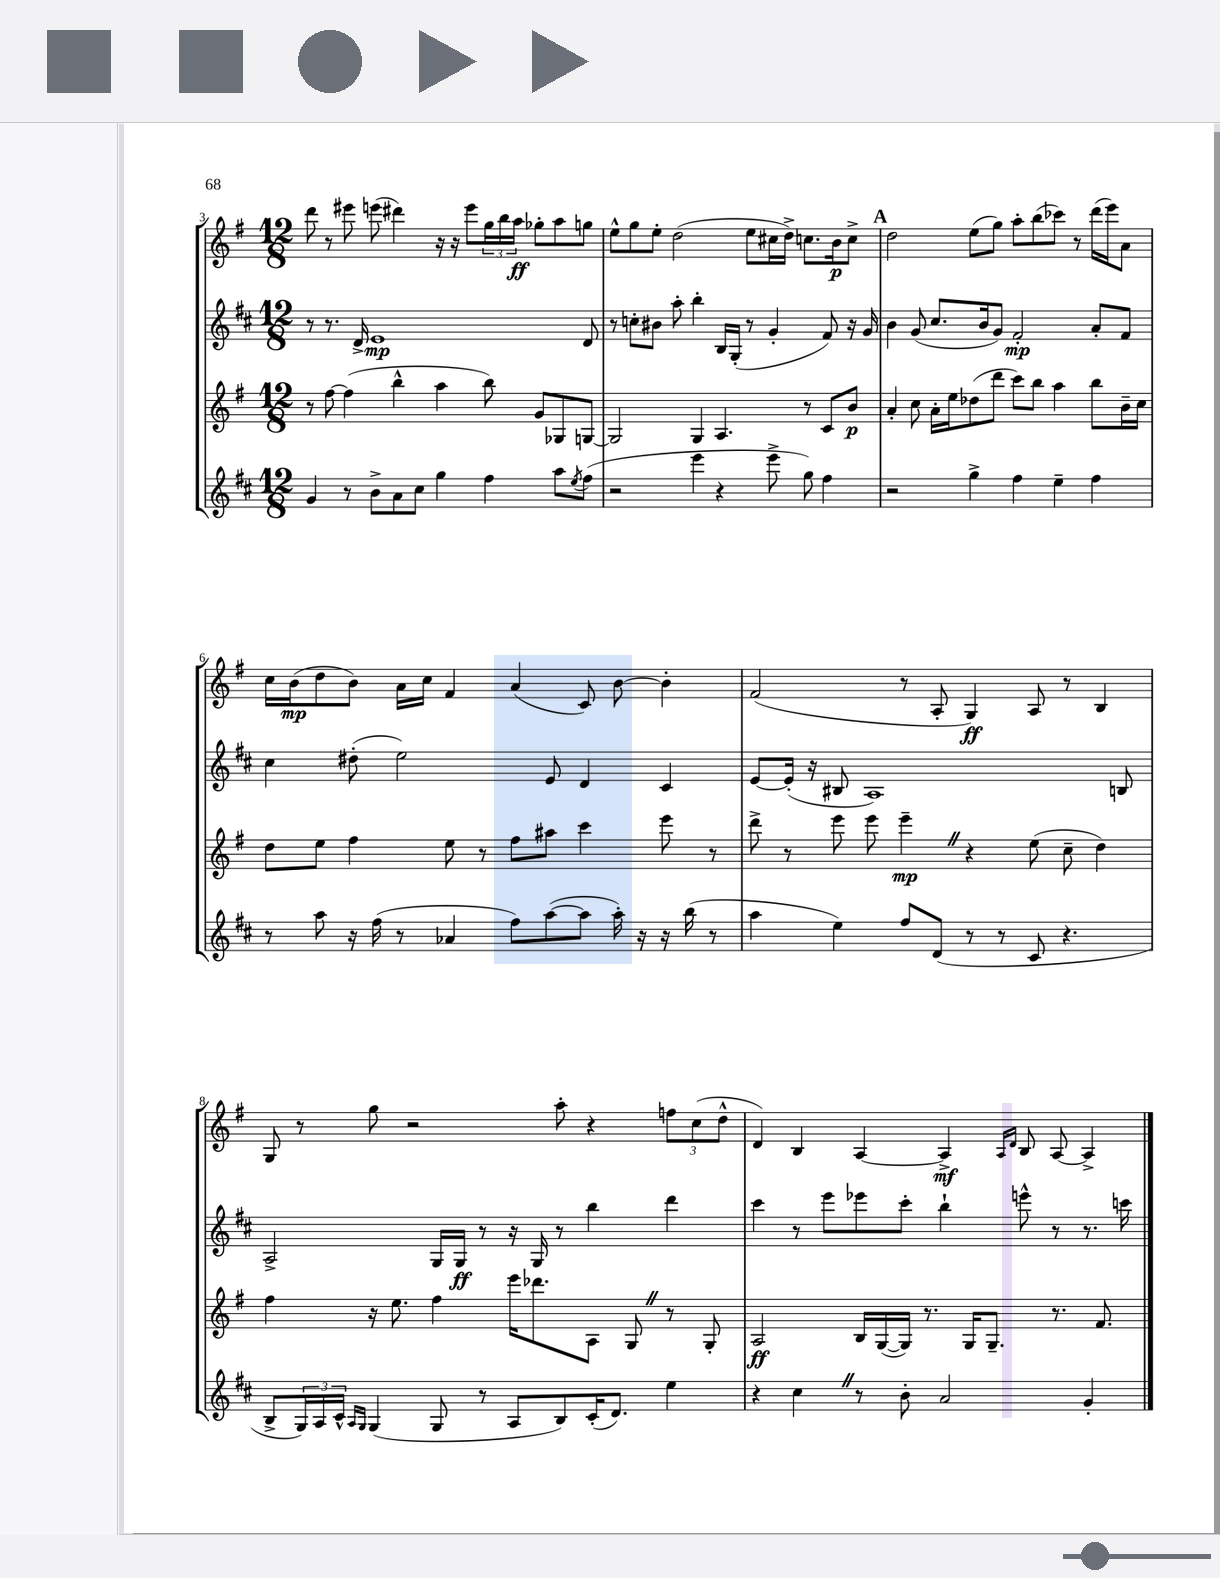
<<
\new StaffGroup <<
\new Staff = "s0" {
    \clef treble \key g \major \numericTimeSignature \time 12/8
    d'''8 r8 eis'''8 e'''8( dis'''4) r16 r16 e'''8 \tuplet 3/2 { g''16 b''16 a''16\ff } ges''8-. a''8 g''8 |
    e''8-^ g''8 e''8-. d''2( e''8 cis''16 d''16->) c''8. b'16\p c''8-> |
    \mark \markup { \bold "A" } d''2 e''8( g''8) a''8-. b''8( ces'''8) r8 d'''16( e'''16) a'8 |
    c''16 b'16\mp( d''8 b'8) a'16 c''16 fis'4 a'4( c'8) b'8~ b'4-. |
    fis'2( r8 a8-. g4\ff) a8 r8 b4 |
    g8 r8 g''8 r2 a''8-. r4 \tuplet 3/2 { f''8 c''8( d''8-^ } |
    d'4) b4 a4~ a4->\mf \grace { a16 d'16 } b8 a8~ a4-> \bar "|." |
}
\new Staff = "s1" {
    \clef treble \key d \major \numericTimeSignature \time 12/8
    r8 r8. d'16-> e'1\mp d'8 |
    r8 c''8-. bis'8 a''8-. b''4-. b16 g16-.( r8 g'4-. fis'8) r16 g'16 |
    \mark \markup { \bold "A" } b'4 g'8( cis''8. b'16 g'8) fis'2-.\mp a'8-. fis'8 |
    cis''4 dis''8-.( e''2) e'8 d'4 cis'4 |
    e'8~ e'16-.( r16 bis8 a1) b8 |
    a2-> g16 g16\ff r8 r16 g16 r8 b''4 d'''4 |
    cis'''4 r8 e'''8 ees'''8 cis'''8-. b''4-! e'''8-^ r8 r8. c'''16 \bar "|." |
}
\new Staff = "s2" {
    \clef treble \key g \major \numericTimeSignature \time 12/8
    r8 fis''8~ fis''4( b''4-^ a''4 b''8) g'8 ges8 g8~ |
    g2 g4 a4. r8 c'8 b'8\p |
    \mark \markup { \bold "A" } a'4-. c''8 a'16-. e''16 des''8( d'''8 c'''8) b''8 a''4 b''8 b'16-- c''16 |
    d''8 e''8 fis''4 e''8 r8 fis''8 ais''8 c'''4 e'''8 r8 |
    d'''8-> r8 e'''8 e'''8 e'''4--\mp \once \override BreathingSign.text = \markup { \musicglyph "scripts.caesura.straight" } \breathe r4 e''8( c''8-- d''4) |
    fis''4 r16 e''8. fis''4 e'''16 des'''8. a8 g8 \once \override BreathingSign.text = \markup { \musicglyph "scripts.caesura.straight" } \breathe r8 g8-. |
    a2\ff b16 g16~( g16) r8. g16 g8.-- r8. fis'8. \bar "|." |
}
\new Staff = "s3" {
    \clef treble \key d \major \numericTimeSignature \time 12/8
    g'4 r8 b'8-> a'8 cis''8 g''4 fis''4 a''8 \acciaccatura { e''8 } fis''8( |
    r2 e'''4 r4 e'''8-> g''8) fis''4 |
    \mark \markup { \bold "A" } r2 g''4-> fis''4 e''4-- fis''4 |
    r8 a''8 r16 fis''16( r8 aes'4 fis''8) a''8~( a''8 a''16-.) r16 r16 b''16( r8 |
    a''4 e''4) fis''8 d'8( r8 r8 cis'8 r4. |
    b8-> \tuplet 3/2 { g16) a16 cis'16-^ } \grace { a16 g16 } g4( g8 r8 a8 b8) cis'16-.( d'8.) e''4 |
    r4 cis''4 \once \override BreathingSign.text = \markup { \musicglyph "scripts.caesura.straight" } \breathe r8 b'8-. a'2 g'4-. \bar "|." |
}
>>
>>
\layout { \context { \Score currentBarNumber = #3 } }
